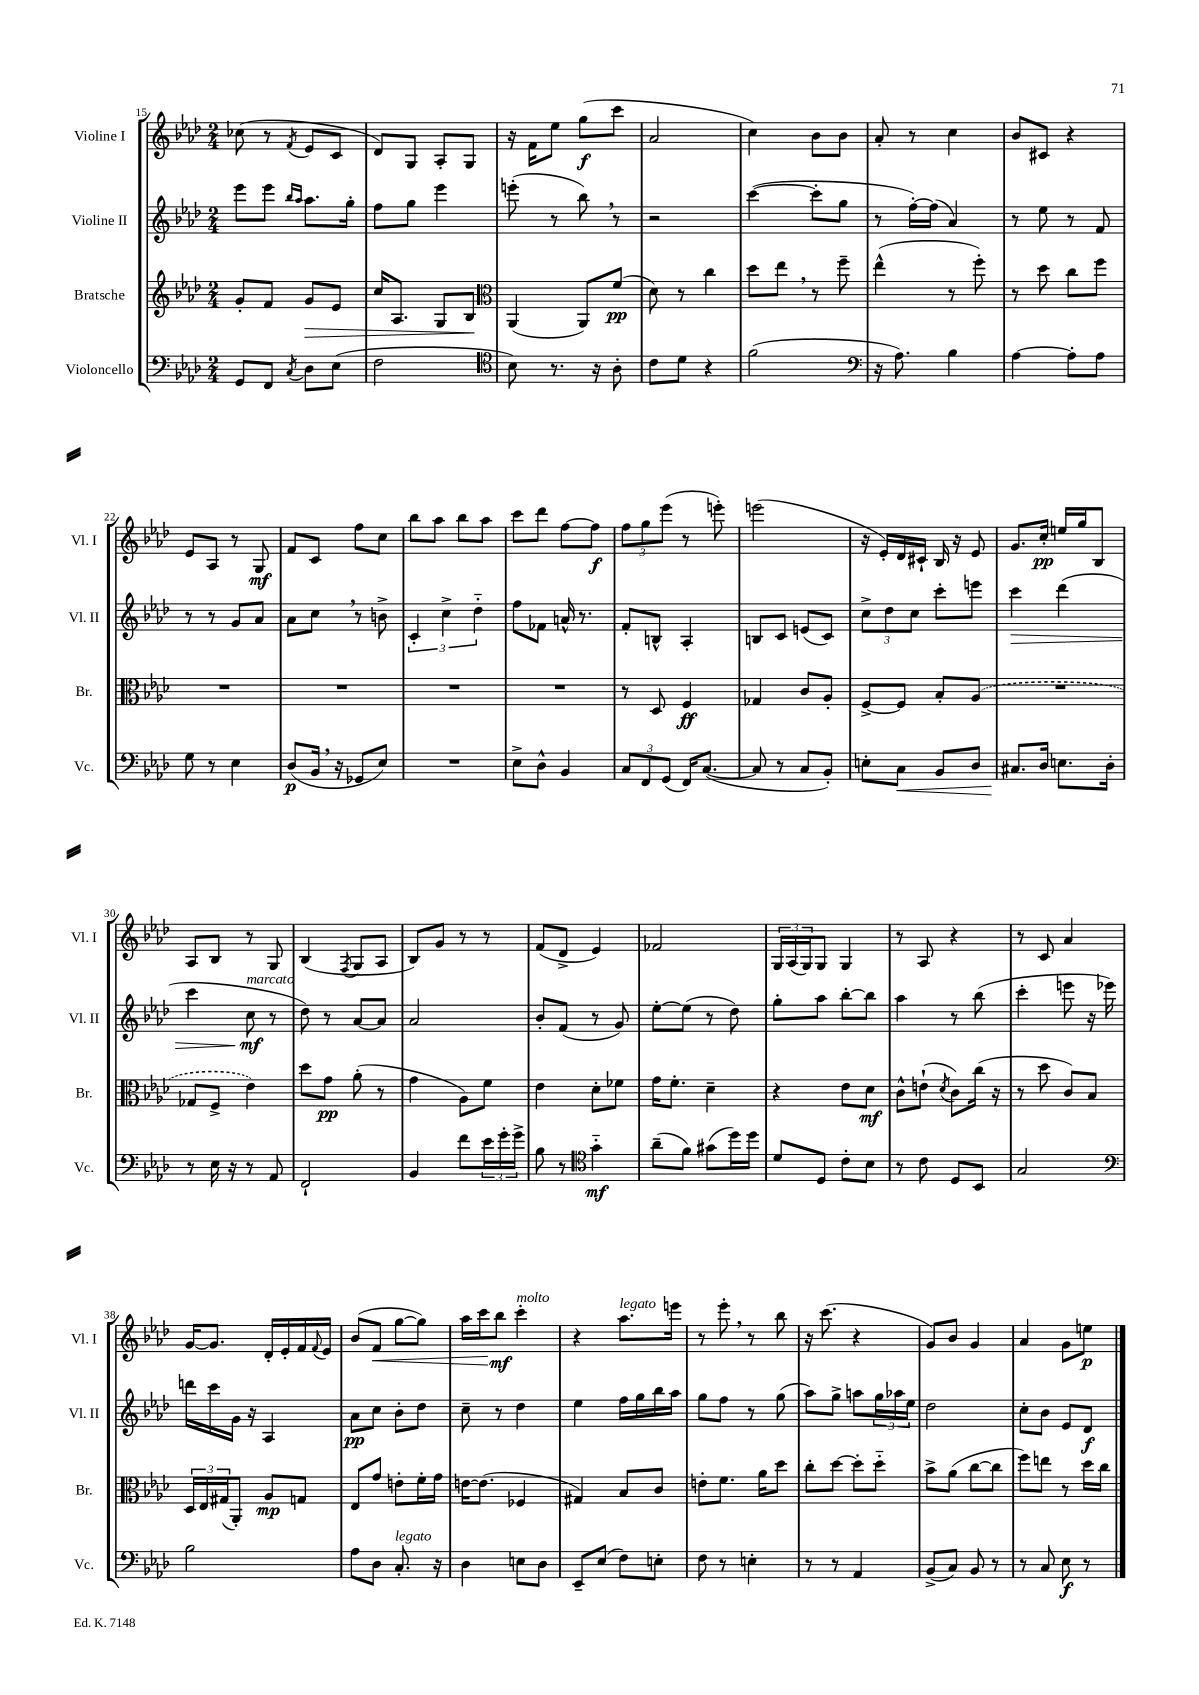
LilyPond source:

<<
\new StaffGroup <<
\new Staff = "s0" \with { instrumentName = "Violine I" shortInstrumentName = "Vl. I" } {
    \clef treble \key aes \major \numericTimeSignature \time 2/4
    ces''8( r8 \acciaccatura { f'8 } ees'8 c'8 |
    des'8) g8 aes8-. g8 |
    r16 f'16 ees''8 g''8\f( c'''8 |
    aes'2 |
    c''4) bes'8 bes'8 |
    aes'8-. r8 c''4 |
    bes'8 cis'8 r4 |
    ees'8 aes8 r8 g8\mf |
    f'8 c'8 f''8 c''8 |
    bes''8 aes''8 bes''8 aes''8 |
    c'''8 des'''8 f''8~ f''8\f |
    \tuplet 3/2 { f''8 g''8 ees'''8( } r8 e'''8-.) |
    e'''2( |
    r16 ees'16-.) des'16 cis'16-! bes16 r16 ees'8 |
    g'8. c''16-.\pp e''16 g''16 bes8 |
    aes8 bes8 r8 g8 |
    bes4( \acciaccatura { f8 } g8 aes8 |
    bes8) g'8 r8 r8 |
    f'8( des'8-> ees'4) |
    fes'2 |
    \tuplet 3/2 { g16 aes16( g16) } g8 g4 |
    r8 aes8 r4 |
    r8 c'8 aes'4 |
    g'16~ g'8. des'16-. ees'16-. f'16 \appoggiatura { f'8 } ees'16 |
    bes'8( f'8\< g''8~ g''8) |
    aes''16 c'''16\! bes''8\mf c'''4-.^\markup { \italic "molto" } |
    r4 aes''8.^\markup { \italic "legato" } e'''16 |
    r8 ees'''8-. \breathe r8 bes''8 |
    r16 c'''8.( r4 |
    g'8) bes'8 g'4 |
    aes'4 g'8 e''8\p \bar "|." |
}
\new Staff = "s1" \with { instrumentName = "Violine II" shortInstrumentName = "Vl. II" } {
    \clef treble \key aes \major \numericTimeSignature \time 2/4
    ees'''8 ees'''8 \grace { bes''16 aes''16 } aes''8. g''16-. |
    f''8 g''8 ees'''4 |
    e'''8-.( r8 bes''8) \breathe r8 |
    r2 |
    c'''4~( c'''8-. g''8 |
    r8 f''16~-.) f''16( aes'4) |
    r8 ees''8 r8 f'8 |
    r8 r8 g'8 aes'8 |
    aes'8 c''8 \breathe r8 b'8-> |
    \tuplet 3/2 { c'4-. c''4-> des''4-_ } |
    f''8 fes'8 a'16-^ r8. |
    f'8-. b8-^ aes4-. |
    b8 c'8 e'8( c'8) |
    \tuplet 3/2 { c''8-> des''8 c''8 } c'''8-. e'''8 |
    c'''4\> des'''4( |
    c'''4 c''8\mf\!^\markup { \italic "marcato" } r8 |
    des''8) r8 aes'8~ aes'8 |
    aes'2 |
    bes'8-. f'8( r8 g'8) |
    ees''8~-. ees''8( r8 des''8) |
    g''8-. aes''8 bes''8~-. bes''8 |
    aes''4 r8 bes''8( |
    c'''4-. e'''8 r16 ees'''16) |
    d'''16 c'''16 g'16 r16 aes4 |
    aes'8\pp c''8 bes'8-. des''8 |
    c''8-- r8 des''4 |
    ees''4 f''16 g''16 bes''16 aes''16 |
    g''8 f''8 r8 g''8( |
    aes''8) g''8-> a''8 \tuplet 3/2 { g''16 aes''16 ees''16 } |
    des''2 |
    c''8-. bes'8 ees'8 des'8\f \bar "|." |
}
\new Staff = "s2" \with { instrumentName = "Bratsche" shortInstrumentName = "Br." } {
    \clef treble \key aes \major \numericTimeSignature \time 2/4
    g'8-. f'8 g'8\> ees'8 |
    c''16 aes8. g8 bes8\! |
    \clef alto aes,4( aes,8) f'8\pp( |
    des'8) r8 c''4 |
    des''8 ees''8 \breathe r8 f''8-- |
    ees''4-^( r8 f''8-.) |
    r8 des''8 c''8 f''8 |
    R2 |
    R2 |
    R2 |
    R2 |
    r8 des8 f4\ff |
    ges4 c'8 aes8-. |
    f8~-> f8 bes8-. \once \slurDashed aes8( |
    R2 |
    ges8 f8-> ees'4) |
    des''8 g'8\pp aes'8-.( r8 |
    g'4 aes8) f'8 |
    ees'4 des'8-. fes'8 |
    g'16 f'8.-. des'4-- |
    r4 ees'8 des'8\mf |
    c'8-^ e'8-!( \acciaccatura { des'8 } c'8) c''16( r16 |
    r8 des''8 c'8) bes8 |
    \tuplet 3/2 { des16 ees16 gis16( } aes,8-.) aes8\mp g8 |
    ees8 g'8 e'8-. f'16-. g'16 |
    e'16~ e'8.( fes4 |
    gis4) bes8 c'8 |
    e'8-. f'8. aes'16 des''8 |
    c''8-. des''8~ des''8-. des''8-_ |
    bes'8-> aes'8( c''8~ c''8 |
    f''8) e''8 r8 des''16 c''16 \bar "|." |
}
\new Staff = "s3" \with { instrumentName = "Violoncello" shortInstrumentName = "Vc." } {
    \clef bass \key aes \major \numericTimeSignature \time 2/4
    g,8 f,8 \acciaccatura { c8 } des8 ees8( |
    f2 |
    \clef tenor bes8) r8. r16 aes8-. |
    c'8 des'8 r4 |
    f'2( |
    \clef bass r16 aes8.) bes4 |
    aes4~ aes8-. aes8 |
    g8 r8 ees4 |
    des8\p( bes,16 \breathe r16 ges,8 ees8) |
    R2 |
    ees8-> des8-^ bes,4 |
    \tuplet 3/2 { c8 f,8 g,8( } f,16) c8.~( |
    c8 r8 c8 bes,8-.) |
    e8-. c8\< bes,8 des8 |
    cis8.\! des16 e8. des16-. |
    r8 ees16 r16 r8 aes,8 |
    f,2-! |
    bes,4 f'8 \tuplet 3/2 { ees'16 g'16-. g'16-> } |
    bes8 r8 \clef tenor g'4-_\mf |
    aes'8--( f'8) gis'8( des''16) des''16 |
    des'8 des8 c'8-. bes8 |
    r8 c'8 des8 bes,8 |
    g2 |
    \clef bass bes2 |
    aes8 des8 c8.-.^\markup { \italic "legato" } r16 |
    des4 e8 des8 |
    ees,8-- ees8( f8) e8-. |
    f8 r8 e4-. |
    r8 r8 aes,4 |
    bes,8->( c8) bes,8 r8 |
    r8 c8 ees8\f r8 \bar "|." |
}
>>
>>
\layout { \context { \Score currentBarNumber = #15 } }
